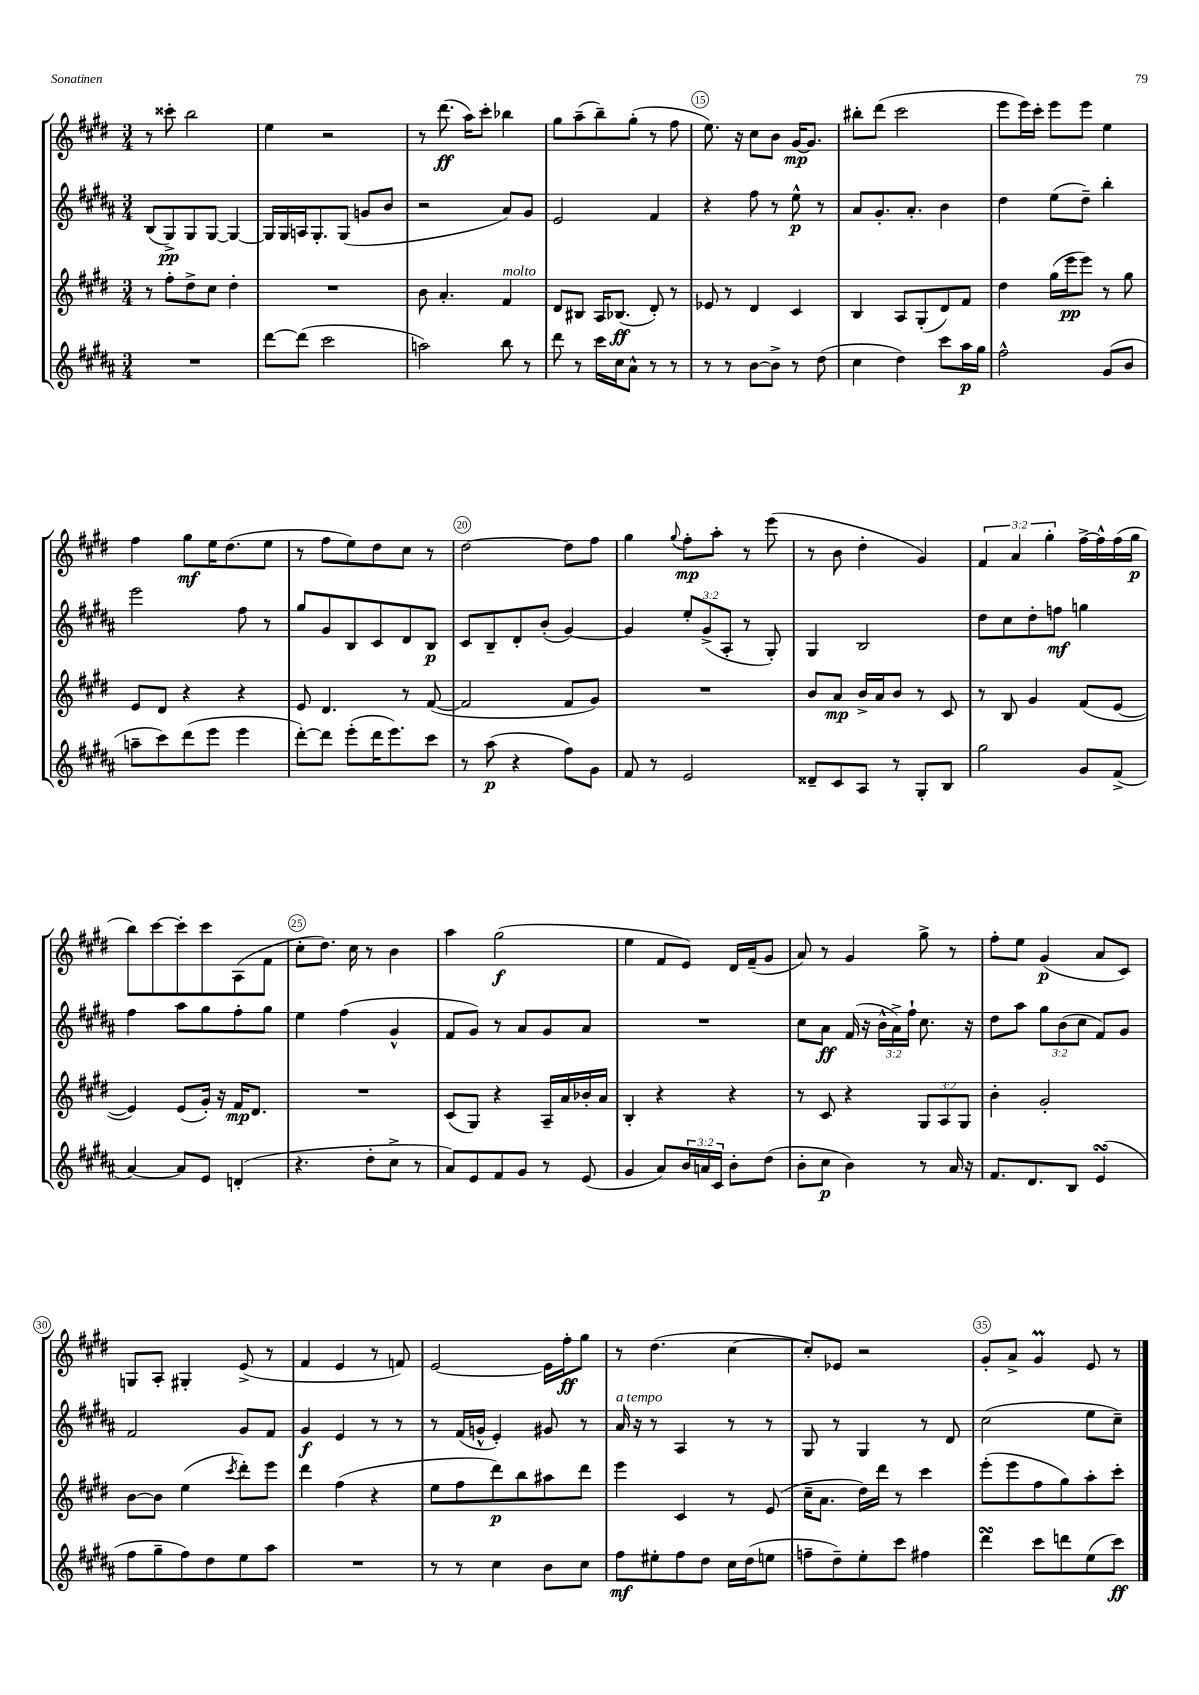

**kern	**kern	**kern	**kern
*staff4	*staff3	*staff2	*staff1
*clefG2	*clefG2	*clefG2	*clefG2
*k[f#c#g#d#a#]	*k[f#c#g#d#]	*k[f#c#g#d#a#]	*k[f#c#g#d#]
*M3/4	*M3/4	*M3/4	*M3/4
2.r	8r	(8B/L	8r
.	8ff#'\L	8G#^/)	8ccc##'\
.	8dd#^\	8G#/	2bb\
.	8cc#\J	[8G#/J	.
.	4dd#'\	4G#/_	.
=	=	=	=
[8ddd#\L	2.r	16G#/]LL	4ee\
.	.	16G#/	.
(8ddd#\]J	.	16A/J	.
.	.	8.G#'/	.
2ccc#\	.	.	2r
.	.	(8G#/J	.
.	.	8g/L	.
.	.	8b/J	.
=	=	=	=
2aa\)	8b\	2r	8r
.	4.a'/	.	(8.ddd#\
.	.	.	16aa\LK)
.	.	.	8ccc#'\J
8bb\	4f#/	8a#/L)	4bb-\
8r	.	8g#/J	.
=	=	=	=
8ddd#\	8d#/L	2e/	8gg#\L
8r	8B#/J	.	(8aa~\
16ccc#\LL	16A/LK	.	8bb~\)
16cc#\J	(8.B-/J	.	.
8a#^^\J	.	.	(8gg#'\J
8r	8d#'/)	4f#/	8r
8r	8r	.	8ff#\
=	=	=	=
8r	8e-/	4r	8.ee\)
8r	8r	.	.
.	.	.	16r
[8b\L	4d#/	8ff#\	8cc#\L
8b^\]J	.	8r	8b\J
8r	4c#/	8ee^^\	[16g#/LK
.	.	.	8.g#/]J
(8dd#\	.	8r	.
=	=	=	=
4cc#\	4B/	8a#/L	8bb#'\L
.	.	8.g#'/	(8ddd#\J
4dd#\)	8A/L	.	2ccc#\
.	.	8.a#'/J	.
.	(8G#'/	.	.
8ccc#\L	8d#/)	4b\	.
16aa#\L	8f#/J	.	.
16gg#\JJ	.	.	.
=	=	=	=
2ff#^^\	4dd#\	4dd#\	8eee\L
.	.	.	16eee\L)
.	.	.	16ccc#'\JJ
.	(16gg#\LL	(8ee\L	8eee\L
.	16eee\J	.	.
.	8eee\J)	8dd#~\J)	8eee\J
(8g#/L	8r	4bb'\	4ee\
8b/J	8gg#\	.	.
=	=	=	=
8aa~\L	8e/L	2eee\	4ff#\
8ccc#\)	8d#/J	.	.
(8ddd#\	4r	.	8gg#\L
8eee\J	.	.	16ee\K
.	.	.	(8.dd#\
4eee\	4r	8ff#\	.
.	.	8r	8ee\J
=	=	=	=
[8ddd#'\L)	8e/	8gg#/L	8r
8ddd#\]J	4.d#/	8g#/	8ff#\L
(8eee'\L	.	8B/	8ee\)
16ddd#\K	.	8c#/	8dd#\
8.eee\)	.	.	.
.	8r	8d#/	8cc#\J
8ccc#\J	([8f#/	8B/J	8r
=	=	=	=
8r	2f#/]	8c#/L	[2dd#\
(8aa#\	.	8B~/	.
4r	.	8d#'/	.
.	.	(8b'/J	.
8ff#\L)	8f#/L	[4g#/)	8dd#\]L
8g#\J	8g#/J)	.	8ff#\J
=	=	=	=
8f#/	2.r	4g#/]	4gg#\
8r	.	.	.
.	.	.	8qqgg#/
2e/	.	12ee'/L	8ff#'\L
.	.	(12g#^/	.
.	.	.	8aa'\J
.	.	12A#'/J	.
.	.	8r	8r
.	.	8G#'/)	(8eee\
=	=	=	=
8d##~/L	8b/L	4G#/	8r
8c#/	8a/J	.	8b\
8A#/J	16b^/LL	2B/	4dd#'\
.	16a/J	.	.
8r	8b/J	.	.
8G#'/L	8r	.	4g#/)
8B/J	8c#/	.	.
=	=	=	=
2gg#\	8r	8dd#\L	6f#/
.	8B/	8cc#\	.
.	.	.	6a/
.	4g#/	8dd#'\	.
.	.	.	6gg#'\
.	.	8ff\J	.
8g#/L	(8f#/L	4gg\	[16ff#^\LL
.	.	.	16ff#^^\]
(8f#^/J	[8e/J	.	(16ff#\
.	.	.	16gg#\JJ
=	=	=	=
[4a#/)	4e/])	4ff#\	8bb\L)
.	.	.	[8ccc#\
8a#/]L	(8e/L	8aa#\L	8ccc#'\]
8e/J	16g#'/Jk)	8gg#\	8ccc#\
.	16r	.	.
(4d'/	16f#/LK	8ff#'\	(8A\
.	8.d#/J	.	.
.	.	8gg#\J	8f#\J
=	=	=	=
4.r	2.r	4ee\	8cc#'\L
.	.	.	8.dd#\J)
.	.	(4ff#\	.
.	.	.	16cc#\
8dd#'\L	.	.	8r
8cc#^\J	.	4g#^^/	4b\
8r	.	.	.
=	=	=	=
8a#/L)	(8c#/L	8f#/L	4aa\
8e/	8G#/J)	8g#/J)	.
8f#/	4r	8r	(2gg#\
8g#/J	.	8a#/L	.
8r	16A~/LL	8g#/	.
.	16a/	.	.
(8e/	16b-'/	8a#/J	.
.	16a/JJ	.	.
=	=	=	=
4g#/	4B'/	2.r	4ee\
8a#/L)	4r	.	8f#/L
24b/L	.	.	8e/J)
24a/	.	.	.
24c#/JJ	.	.	.
8b'\L	4r	.	16d#/LL
.	.	.	(16f#~/J
(8dd#\J	.	.	8g#/J
=	=	=	=
8b'\L	8r	8cc#\L	8a/)
8cc#\J	8c#/	8a#\J	8r
4b\)	4r	(16f#/	4g#/
.	.	16r	.
.	.	24b^^\LL	.
.	.	24a#^\)	.
.	.	24ff#`\JJ	.
8r	12G#/L	8.cc#\	8gg#^\
.	12A/	.	.
16a#/	.	.	8r
.	12G#/J	.	.
16r	.	16r	.
=	=	=	=
8.f#/L	4b'\	8dd#\L	8ff#'\L
.	.	8aa#\J	8ee\J
8.d#/	.	.	.
.	2g#'/	12gg#\L	(4g#/
.	.	(12b\	.
8B/J	.	.	.
.	.	12cc#\J	.
(4e/	.	8f#/L)	8a/L
.	.	8g#/J	8c#/J)
=	=	=	=
8ff#\L	[8b\L	2f#/	8G/L
8gg#~\	8b\]J	.	8A'/J
8ff#\)	(4ee\	.	4G#'/
8dd#\	.	.	.
.	8qccc#/	.	.
8ee\	8ddd#'\L)	8g#/L	(8e^/
8aa#\J	8eee\J	8f#/J	8r
=	=	=	=
2.r	4ddd#\	4g#/	4f#/
.	(4ff#\	4e/	4e/
.	4r	8r	8r
.	.	8r	8f/)
=	=	=	=
8r	8ee\L	8r	[2e/
8r	8ff#\	(16f#/LL	.
.	.	16g^^/JJ	.
4cc#\	8ddd#\)	4e'/)	.
.	8bb\	.	.
8b\L	8aa#\	8g#/	16e\]LL
.	.	.	16ff#'\J
8cc#\J	8ddd#\J	8r	8gg#\J
=	=	=	=
8ff#\L	4eee\	16a#/	8r
.	.	16r	.
8ee#'\	.	8r	(4.dd#\
8ff#\	4c#/	4A#/	.
8dd#\J	.	.	.
16cc#\LL	8r	8r	[4cc#\
(16dd#\J	.	.	.
8ee\J	(8e/	8r	.
=	=	=	=
8ff~\L	16cc#~\LK	8G#/	8cc#'/]L)
.	8.a\J	.	.
8dd#~\)	.	8r	8e-/J
8ee'\	16dd#\LL)	4G#/	2r
.	16ddd#\JJ	.	.
8ccc#\J	8r	.	.
4ff#\	4ccc#\	8r	.
.	.	8d#/	.
=	=	=	=
4ddd#\	(8eee'\L	(2cc#\	8g#'/L
.	8eee\	.	8a^/J
8ccc#\L	8ff#\	.	4g#/
8ddd\	8gg#\)	.	.
(8ee\	8aa'\	8ee\L	8e/
8ccc#\J)	8ccc#'\J	8cc#~\J)	8r
==	==	==	==
*-	*-	*-	*-
